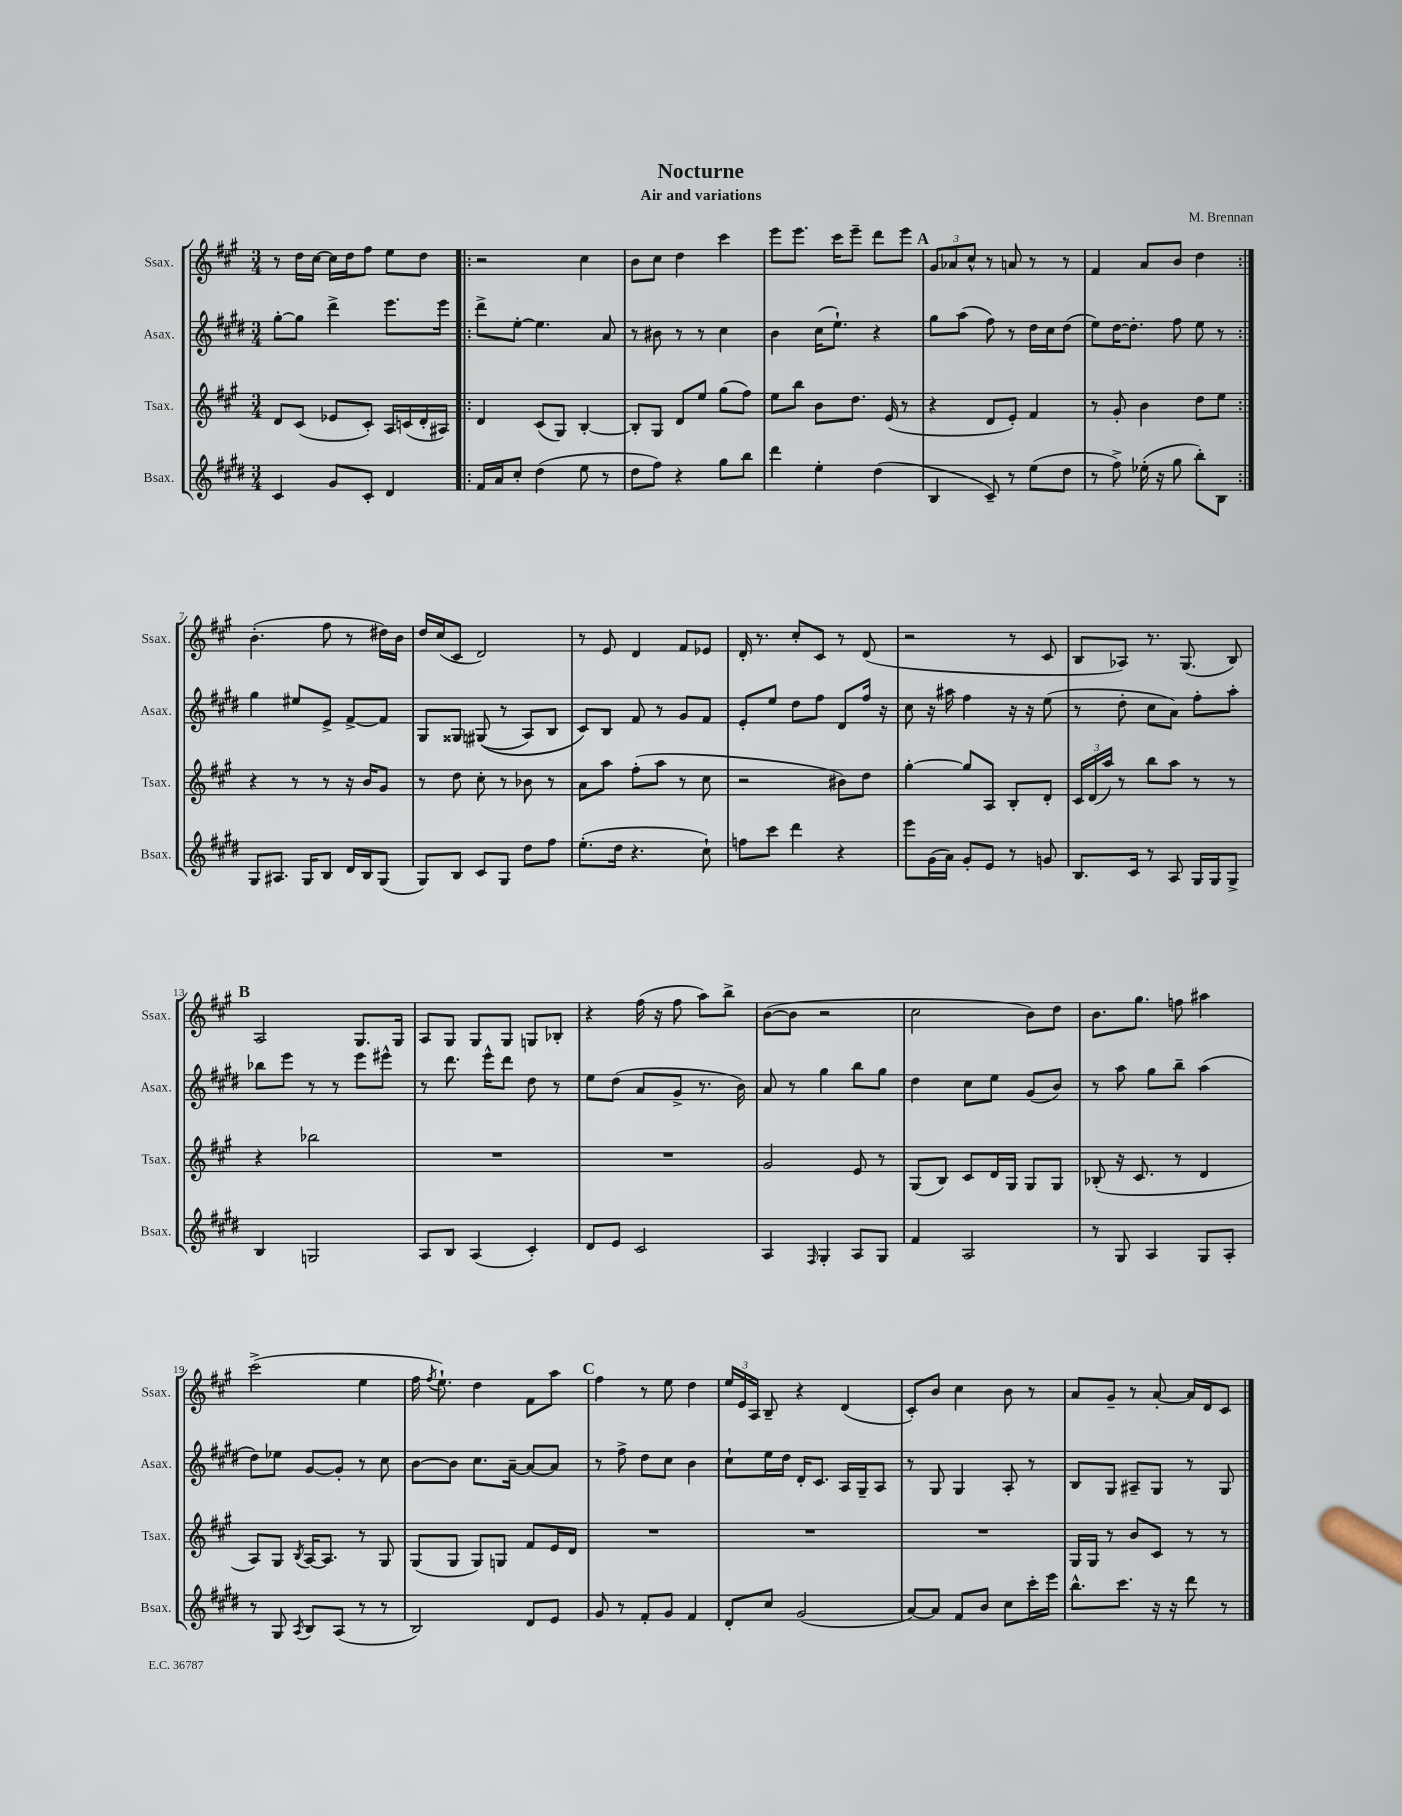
\header { title = "Nocturne" composer = "M. Brennan" subtitle = "Air and variations" }
<<
\new StaffGroup <<
\new Staff = "s0" \with { instrumentName = "Ssax." shortInstrumentName = "Ssax." } {
    \clef treble \key a \major \numericTimeSignature \time 3/4
    \autoBeamOff r8 d''16[ cis''16]~ cis''16[ d''16 fis''8] e''8[ d''8] |
    \repeat volta 2 { r2 cis''4 |
    b'8[ cis''8] d''4 cis'''4 |
    e'''8[ e'''8.] cis'''16[ e'''8]-- d'''8[ e'''8] |
    \mark \markup { \bold "A" } \tuplet 3/2 { gis'8[ aes'8 cis''8]-^ } r8 a'8 r8 r8 |
    fis'4 a'8[ b'8] d''4 | }
    b'4.-.( fis''8 r8 dis''16[) b'16] |
    d''16[ cis''16( cis'8] d'2) |
    r8 e'8 d'4 fis'8[ ees'8] |
    d'16-. r8. cis''8[-. cis'8] r8 d'8( |
    r2 r8 cis'8 |
    b8[ aes8]) r8. gis8.( b8) |
    \mark \markup { \bold "B" } a2 gis8.[ gis16] |
    a8[ gis8] gis8[ gis8] g8[ bes8]-. |
    r4 fis''16( r16 fis''8 a''8[) b''8]-> |
    b'8[~( b'8] r2 |
    cis''2 b'8[) d''8] |
    b'8.[ gis''8.] f''8 ais''4 |
    cis'''2->( e''4 |
    fis''16 \acciaccatura { fis''8 } e''8.-!) d''4 fis'8[ a''8] |
    \mark \markup { \bold "C" } fis''4 r8 e''8 d''4 |
    \tuplet 3/2 { e''16[ e'16 a16] } b8-- r4 d'4( |
    cis'8[-.) b'8] cis''4 b'8 r8 |
    a'8[ gis'8]-- r8 a'8~-. a'16[ d'16 cis'8] \bar "|." |
}
\new Staff = "s1" \with { instrumentName = "Asax." shortInstrumentName = "Asax." } {
    \clef treble \key e \major \numericTimeSignature \time 3/4
    \autoBeamOff gis''8[~-. gis''8] dis'''4-> e'''8.[ e'''16] |
    \repeat volta 2 { dis'''8[-> e''8]~-. e''4. a'8 |
    r8 bis'8 r8 r8 cis''4 |
    b'4 cis''16[( e''8.]-!) r4 |
    \mark \markup { \bold "A" } gis''8[ a''8]( fis''8) r8 dis''16[ cis''16 dis''8]( |
    e''8[) dis''16~ dis''8.]-. fis''8 e''8 r8 | }
    gis''4 eis''8[ e'8]-> fis'8[~-> fis'8] |
    gis8[ gisis8] gis8(\( r8 a8[) b8] |
    cis'8[\) b8] fis'8 r8 gis'8[ fis'8] |
    e'8[-. e''8] dis''8[ fis''8] dis'8[ fis''16] r16 |
    cis''8 r16 ais''16 fis''4 r16 r16 e''8( |
    r8 dis''8-. cis''8[ a'8]) fis''8[-. a''8]-. |
    \mark \markup { \bold "B" } bes''8[ e'''8] r8 r8 e'''8[ eis'''8]-^ |
    r8 dis'''8. e'''16[-^ dis'''8] dis''8 r8 |
    e''8[ dis''8]( a'8[ gis'8]-> r8. b'16) |
    a'8 r8 gis''4 b''8[ gis''8] |
    dis''4 cis''8[ e''8] gis'8[( b'8]) |
    r8 a''8 gis''8[ b''8]-- a''4( |
    dis''8[) ees''8] gis'8[~ gis'8]-. r8 cis''8 |
    b'8[~ b'8] cis''8.[ a'16]~-- a'8[~ a'8] |
    \mark \markup { \bold "C" } r8 fis''8-> dis''8[ cis''8] b'4 |
    cis''8[-! e''16 dis''16] dis'16[-. cis'8.] a16[ gis16-- a8] |
    r8 gis8 gis4 a8-. r8 |
    b8[ gis8] ais8[-- gis8] r8 gis8 \bar "|." |
}
\new Staff = "s2" \with { instrumentName = "Tsax." shortInstrumentName = "Tsax." } {
    \clef treble \key a \major \numericTimeSignature \time 3/4
    \autoBeamOff d'8[ cis'8]( ees'8[ cis'8]-.) a16[ c'16( d'16-. ais16]) |
    \repeat volta 2 { d'4 cis'8[( gis8]) b4~-. |
    b8[-. gis8] d'8[ e''8] gis''8[( fis''8]) |
    e''8[ b''8] b'8[ d''8.] e'16( r8 |
    \mark \markup { \bold "A" } r4 d'8[ e'8]-.) fis'4 |
    r8 gis'8-. b'4 d''8[ e''8] | }
    r4 r8 r8 r16 b'16[ gis'8] |
    r8 d''8 cis''8-. r8 bes'8 r8 |
    a'8[ a''8] fis''8[-.( a''8] r8 cis''8 |
    r2 bis'8[) d''8] |
    gis''4~-. gis''8[ a8] b8[-. d'8]-. |
    \tuplet 3/2 { cis'16[ d'16( a''16]) } r8 b''8[ a''8] r8 r8 |
    \mark \markup { \bold "B" } r4 bes''2 |
    R2. |
    R2. |
    gis'2 e'8 r8 |
    gis8[( b8]) cis'8[ d'16 gis16] gis8[ gis8] |
    bes8-.( r16 cis'8. r8 d'4 |
    a8[) gis8] \acciaccatura { b8 } a16[~ a8.] r8 gis8 |
    gis8[( gis8] gis8[) g8] fis'8[ e'16 d'16] |
    \mark \markup { \bold "C" } R2. |
    R2. |
    R2. |
    gis16[ gis16] r8 b'8[ cis'8] r8 r8 \bar "|." |
}
\new Staff = "s3" \with { instrumentName = "Bsax." shortInstrumentName = "Bsax." } {
    \clef treble \key e \major \numericTimeSignature \time 3/4
    \autoBeamOff cis'4 gis'8[ cis'8]-. dis'4 |
    \repeat volta 2 { fis'16[ a'16 cis''8]-. dis''4( e''8 r8 |
    dis''8[ fis''8]) r4 gis''8[ b''8] |
    dis'''4 e''4-. dis''4( |
    \mark \markup { \bold "A" } b4 cis'8--) r8 e''8[( dis''8] |
    r8 fis''8->) ees''16-.( r16 gis''8 b''8[-.) b8] | }
    gis8[ ais8.] gis16[ b8] dis'16[ b16 gis8]( |
    gis8[) b8] cis'8[ gis8] dis''8[ fis''8] |
    e''8.[-.( dis''16] r4. cis''8-!) |
    f''8[ cis'''8] dis'''4 r4 |
    e'''8[ gis'16( a'16]) gis'8[-. e'8] r8 g'8 |
    b8.[ cis'16] r8 a8 gis16[ gis16 gis8]-> |
    \mark \markup { \bold "B" } b4 g2 |
    a8[ b8] a4( cis'4-.) |
    dis'8[ e'8] cis'2 |
    a4 \grace { fis16 } gis4-. a8[ gis8] |
    fis'4 a2 |
    r8 gis8 a4 gis8[ a8]-. |
    r8 gis8 \acciaccatura { a8 } b8[ a8]( r8 r8 |
    b2) dis'8[ e'8] |
    \mark \markup { \bold "C" } gis'8 r8 fis'8[-. gis'8] fis'4 |
    dis'8[-. cis''8] gis'2( |
    a'8[~) a'8] fis'8[ b'8] cis''8[ cis'''16-. e'''16] |
    b''8.[-^ cis'''8.] r16 r16 dis'''8 r8 \bar "|." |
}
>>
>>
